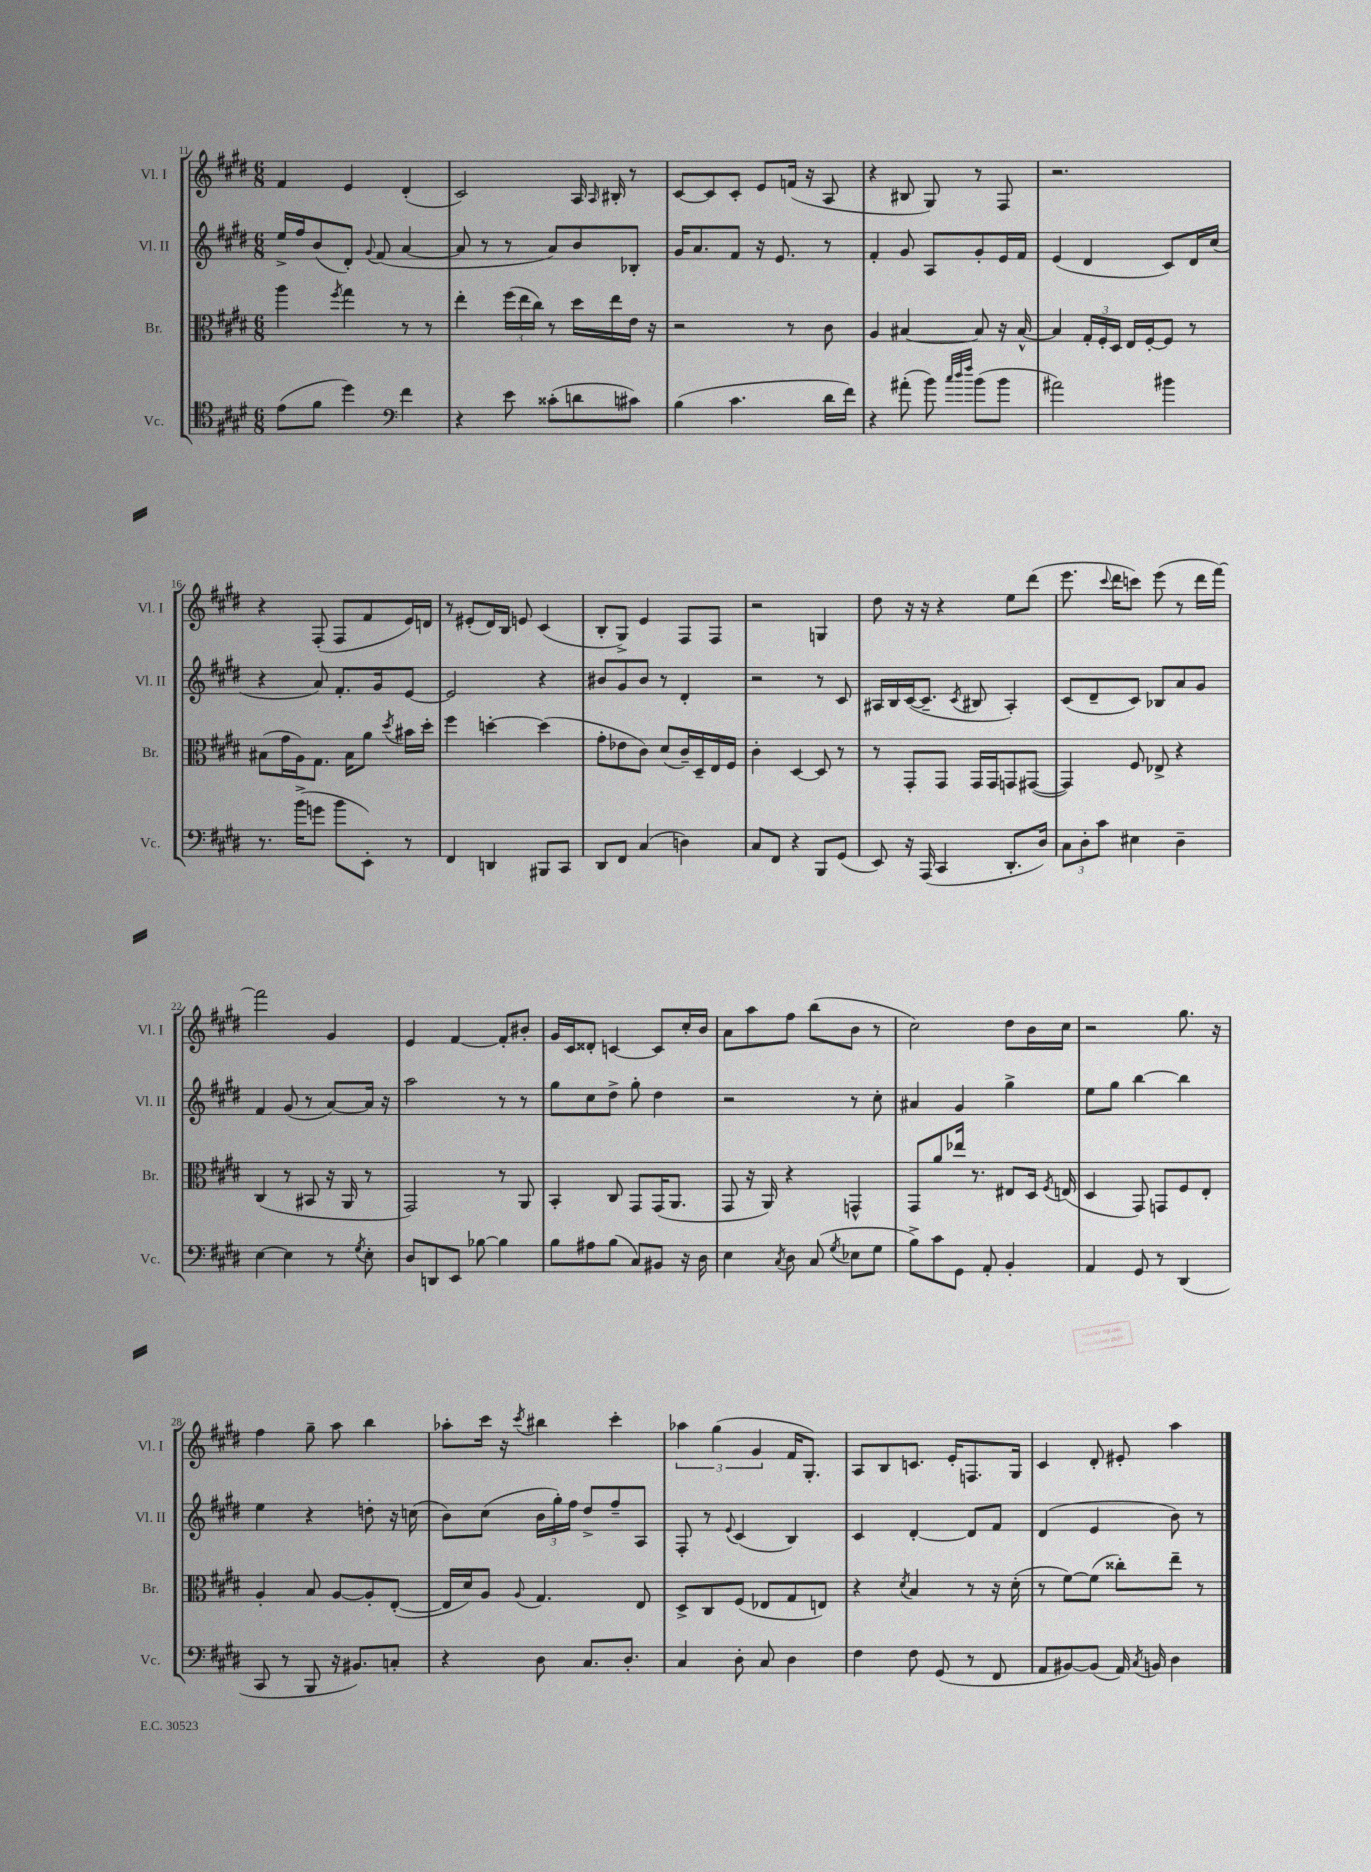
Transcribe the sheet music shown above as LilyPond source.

<<
\new StaffGroup <<
\new Staff = "s0" \with { instrumentName = "Vl. I" shortInstrumentName = "Vl. I" } {
    \clef treble \key e \major \numericTimeSignature \time 6/8
    \autoBeamOff fis'4 e'4 dis'4-.( |
    cis'2) a16 \grace { a16 } bis16-. r8 |
    cis'8[~ cis'8 cis'8]-. e'8[ f'16]( r16 a8 |
    r4 bis8 gis8) r8 fis8 |
    r2. |
    r4 fis8-.( fis8[ fis'8 e'16) d'16] |
    r8 eis'8[-.( dis'16) b16] e'8 cis'4( |
    b8[-. gis8]->) e'4 fis8[ fis8] |
    r2 g4 |
    dis''8 r16 r16 r4 e''8[ dis'''8]( |
    e'''8. \appoggiatura { cis'''8 } dis'''16[ c'''8]) e'''8( r8 dis'''16[ fis'''16]~) |
    fis'''2 gis'4 |
    e'4 fis'4~ fis'8[-. bis'8]-. |
    gis'16[ cis'16 disis'8]-. c'4~ c'8[ cis''16-. b'16] |
    a'8[ a''8 fis''8] b''8[( b'8] r8 |
    cis''2) dis''8[ b'16 cis''16] |
    r2 gis''8. r16 |
    fis''4 gis''8-- a''8 b''4 |
    aes''8[-. cis'''16] r16 \acciaccatura { cis'''8 } bis''4 cis'''4-. |
    \tuplet 3/2 { aes''4 gis''4( gis'4 } fis'16[ gis8.]-.) |
    a8[ b8 c'8.] e'16[-. f8. gis16] |
    cis'4 dis'8-. eis'8-. a''4 \bar "|." |
}
\new Staff = "s1" \with { instrumentName = "Vl. II" shortInstrumentName = "Vl. II" } {
    \clef treble \key e \major \numericTimeSignature \time 6/8
    \autoBeamOff e''16[-> fis''16 b'8( dis'8]-.) \appoggiatura { gis'8 } fis'8( a'4~ |
    a'8 r8 r8 a'8[) b'8 bes8]-. |
    gis'16[ a'8. fis'8] r16 e'8. r8 |
    fis'4-. gis'8 a8[ gis'8-. e'16 fis'16] |
    e'4( dis'4 cis'8[) dis'16 cis''16]( |
    r4 a'8) fis'8.[-. gis'16 e'8]~ |
    e'2 r4 |
    bis'8[ gis'8 bis'8] r8 dis'4-. |
    r2 r8 cis'8 |
    ais16[ b16 cis'16~( cis'8.]-- \acciaccatura { cis'8 } bis8 ais4-.) |
    cis'8[( dis'8-- cis'8]) bes8[ a'8 gis'8] |
    fis'4 gis'8( r8 a'8[~) a'16] r16 |
    a''2 r8 r8 |
    gis''8[ cis''8 dis''8]-> gis''8-. dis''4 |
    r2 r8 cis''8-. |
    ais'4 gis'4 gis''4-> |
    e''8[ gis''8] b''4~ b''4 |
    e''4 r4 d''8-. r16 c''16( |
    b'8[) cis''8]( \tuplet 3/2 { b'16[ gis''16-.) fis''16] } dis''8[-> fis''8-- a8] |
    fis8-. r8 \appoggiatura { e'8 } cis'4( b4) |
    cis'4 dis'4~-. dis'8[ fis'8] |
    dis'4( e'4 b'8) r8 \bar "|." |
}
\new Staff = "s2" \with { instrumentName = "Br." shortInstrumentName = "Br." } {
    \clef alto \key e \major \numericTimeSignature \time 6/8
    \autoBeamOff a''4 \acciaccatura { fis''8 } gis''4 r8 r8 |
    e''4-. \tuplet 3/2 { fis''16[( e''16 cis''16]) } r8 dis''16[ e''16 e'16] r16 |
    r2 r8 cis'8 |
    a4 bis4~ bis8 r16 bis16~-^ |
    bis4 \tuplet 3/2 { gis16[-. fis16-. dis16] } e16[ fis16~-. fis8] r8 |
    bis8[( gis'16 a16) gis8.] bis16[ a'8] \acciaccatura { dis''8 } bis'16[ dis''16]-. |
    fis''4 d''4~-. d''4( |
    gis'8[-. ees'8 cis'8]) dis'8[( cis'16--) dis16-- e16 fis16] |
    cis'4-. dis4~ dis8 r8 |
    r8 gis,8[-. gis,8] gis,16[ gis,16 g,8 gis,8]~( |
    gis,4) fis8 ees8-> r4 |
    cis4( r8 bis,8 r16 a,16 r8 |
    gis,2) r8 a,8 |
    b,4-. cis8 gis,8[ gis,16( a,8.] |
    gis,8 r16 a,16) r4 g,4-^ |
    gis,8[ a'8 ees''16] r8. eis8[ dis16] \acciaccatura { fis8 } e16( |
    dis4 gis,8) g,8[ fis8 e8]-. |
    a4-. b8 a8[~ a8-. e8]~-.( |
    e16[ dis'16) a8] \appoggiatura { a8 } gis4. e8 |
    dis8[-> cis8 fis8]( ees8[ gis8 e8]) |
    r4 \acciaccatura { dis'8 } b4 r8 r16 dis'16-.( |
    r8 fis'8[~) fis'8]( cisis''8[-.) e''8]-- r8 \bar "|." |
}
\new Staff = "s3" \with { instrumentName = "Vc." shortInstrumentName = "Vc." } {
    \clef tenor \key e \major \numericTimeSignature \time 6/8
    \autoBeamOff e'8[( fis'8] dis''4) \clef bass fis'4 |
    r4 e'8 cisis'8[-.( d'8 cis'8]) |
    b4( cis'4. dis'16[ fis'16]) |
    r4 ais'8-.( b'8) \grace { cis''32[ dis''32 fis''32] } b'8[( b'8] |
    ais'2) bis'4 |
    r8. b'16[->( g'8] b'8[ e,8]-.) r8 |
    fis,4 d,4 bis,,8[ cis,8] |
    dis,8[ fis,8] cis4( d4) |
    cis8[ fis,8] r4 b,,8[ gis,8]( |
    e,8) r16 a,,16( cis,4 dis,8.[-. dis16]) |
    \tuplet 3/2 { cis8[ dis8-. cis'8] } eis4 dis4-- |
    e4~ e4 r8 \acciaccatura { gis8 } e8-. |
    dis8[ d,8 e,8] bes8~ bes4 |
    b8[ ais8 b8]( cis8[) bis,8] r16 dis16 |
    e4 \acciaccatura { cis8 } dis8 cis8( \acciaccatura { gis8 } ees8[ gis8] |
    b8[->) cis'8 gis,8] a,8-. b,4-. |
    a,4 gis,8 r8 dis,4( |
    cis,8 r8 b,,8 r16 bis,8.[) c8]-. |
    r4 dis8 cis8.[ dis8.]-. |
    cis4 dis8-. cis8 dis4 |
    fis4 fis8 gis,8( r8 fis,8 |
    a,8[ bis,8~) bis,8]( a,16) \acciaccatura { cis8 } b,16 dis4 \bar "|." |
}
>>
>>
\layout { \context { \Score currentBarNumber = #11 } }
